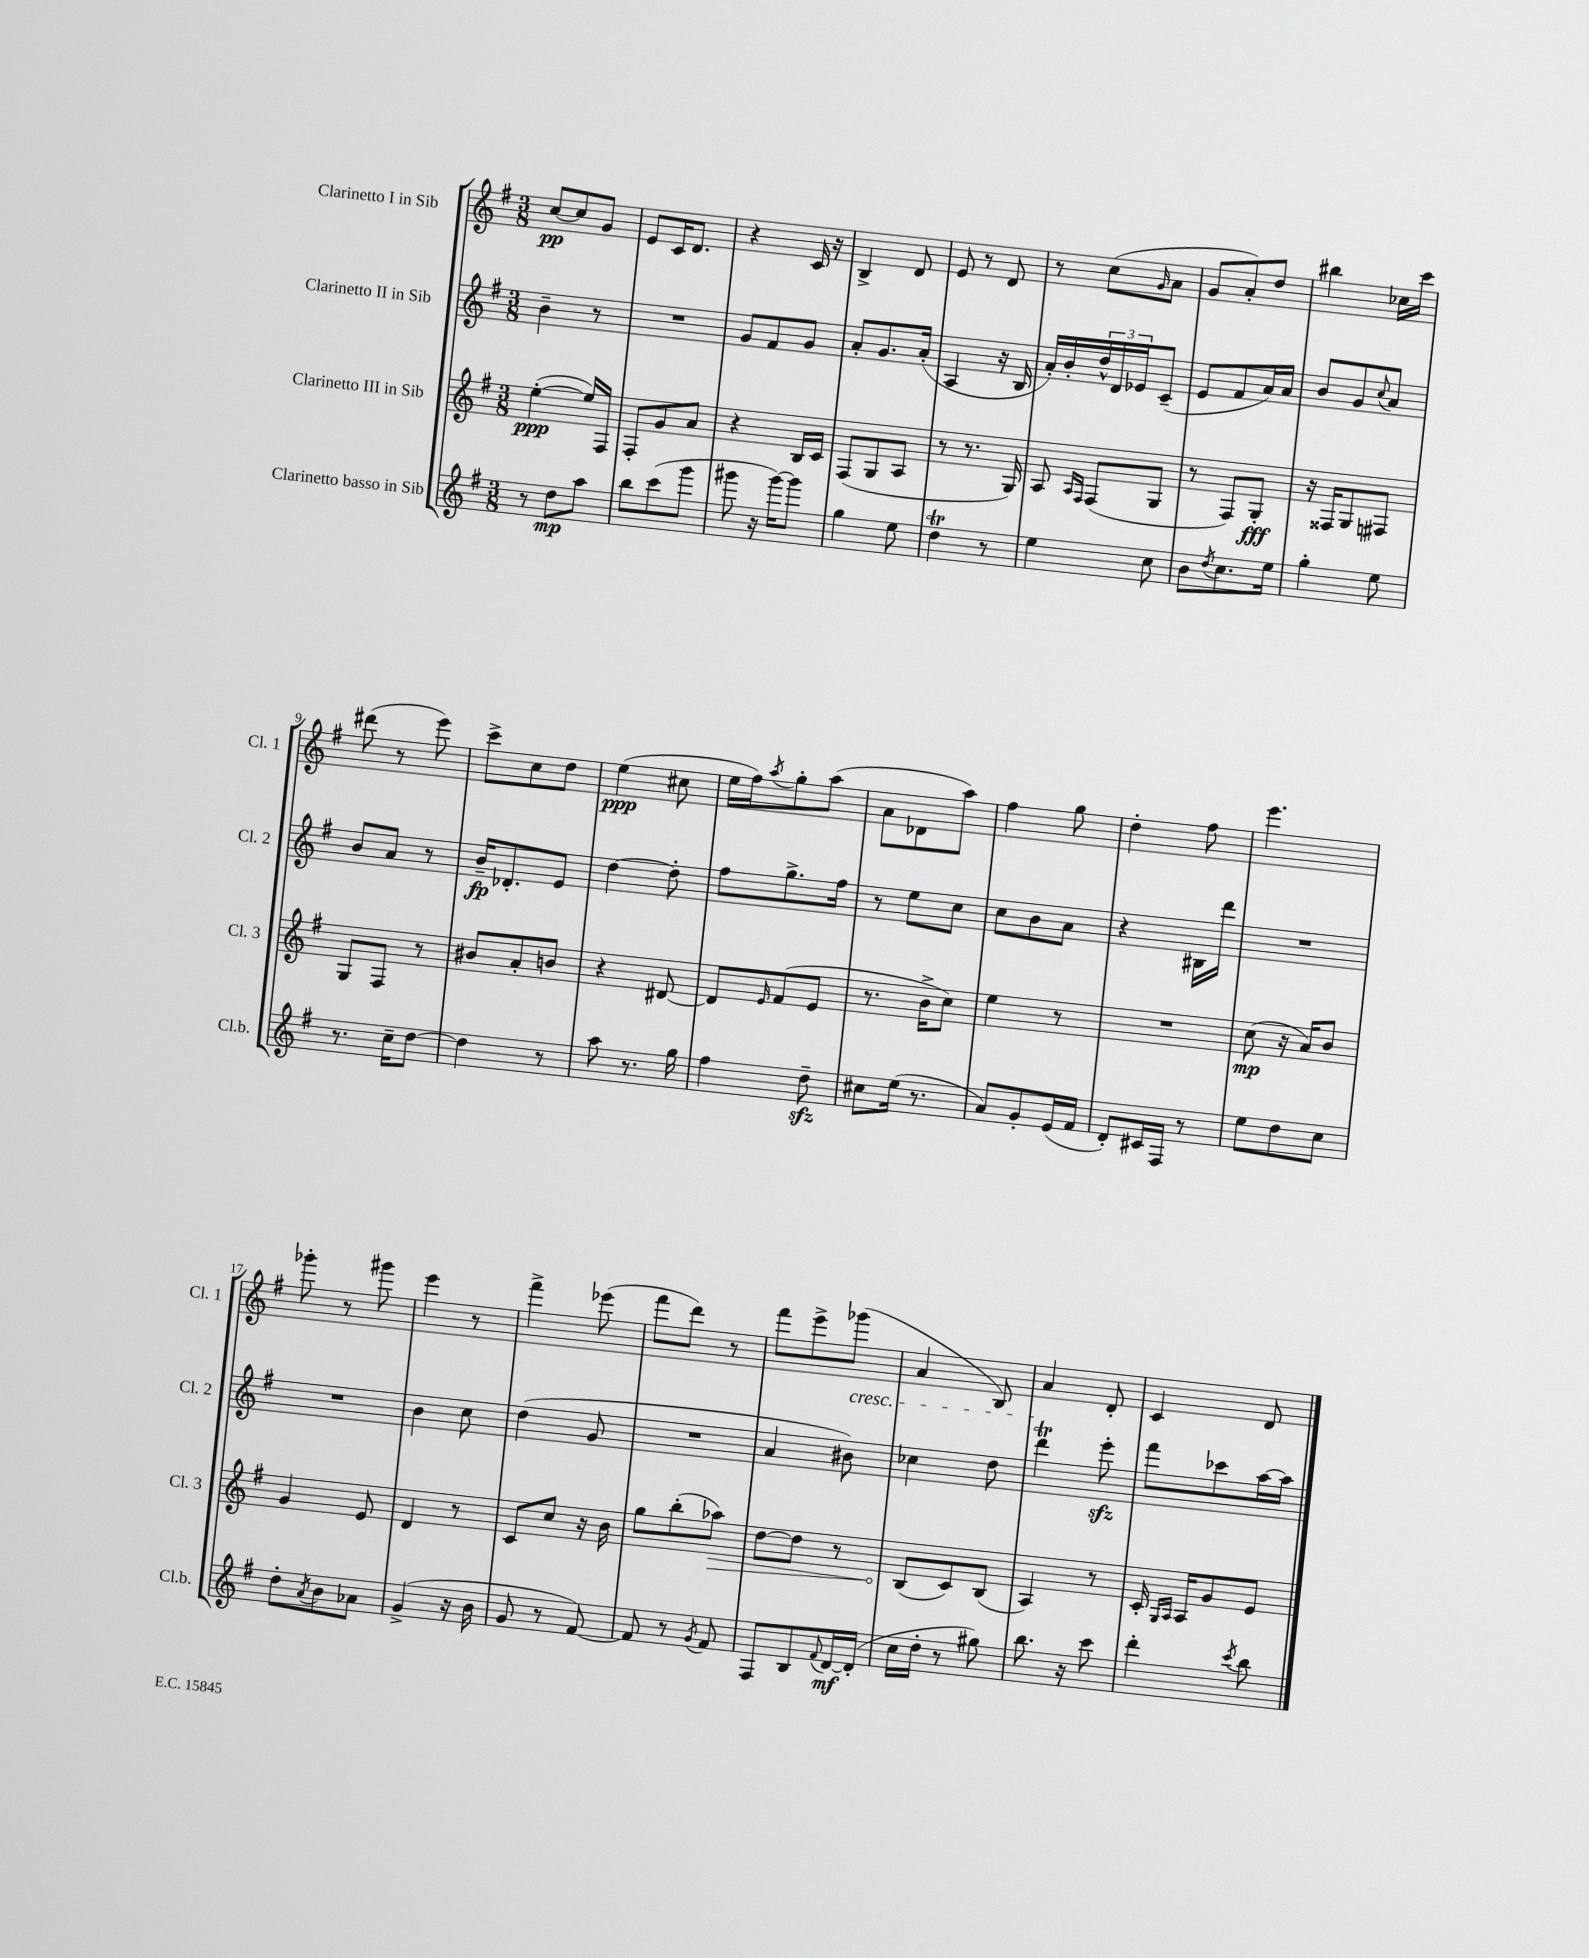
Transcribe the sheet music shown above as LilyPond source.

<<
\new StaffGroup <<
\new Staff = "s0" \with { instrumentName = "Clarinetto I in Sib" shortInstrumentName = "Cl. 1" } {
    \clef treble \key g \major \numericTimeSignature \time 3/8
    c''8~\pp c''8 g'8 |
    e'8 c'16 d'8. |
    r4 c'16 r16 |
    b4-> d'8 |
    e'8 r8 d'8 |
    r8 c''8( \grace { g'16 } a'8 |
    g'8 a'8-.) d''8 |
    bis''4 ces''16 c'''16 |
    dis'''8( r8 e'''8) |
    c'''8-> c''8 d''8 |
    e''4\ppp( cis''8 |
    e''16 fis''16) \acciaccatura { a''8 } g''8-. a''8( |
    a'8 des'8 a''8) |
    fis''4 g''8 |
    d''4-. fis''8 |
    e'''4. |
    ges'''8-. r8 gis'''8 |
    e'''4 r8 |
    fis'''4-> ees'''8( |
    fis'''8 d'''8) r8 |
    fis'''8 e'''8-> ges'''8\cresc( |
    a'4 b8) |
    a'4\! d'8-. |
    c'4 d'8 \bar "|." |
}
\new Staff = "s1" \with { instrumentName = "Clarinetto II in Sib" shortInstrumentName = "Cl. 2" } {
    \clef treble \key g \major \numericTimeSignature \time 3/8
    b'4-- r8 |
    R4. |
    g'8 fis'8 g'8 |
    a'8-. g'8. a'16-.( |
    a4 r16 b16 |
    a'16-.) b'16-. \tuplet 3/2 { d''16-^ d'16 ees'16 } c'8--( |
    e'8 fis'8 a'16) a'16 |
    b'8 g'8 \appoggiatura { c''8 } a'8 |
    b'8 a'8 r8 |
    b'16--\fp des'8.-. e'8 |
    d''4~ d''8-. |
    fis''8 g''8.-> fis''16 |
    r8 e''8 c''8 |
    c''8 b'8 a'8 |
    r4 bis16 d'''16 |
    R4. |
    R4. |
    b'4 c''8 |
    d''4( g'8 |
    R4. |
    a'4 bis'8) |
    ces''4 d''8 |
    d'''4\trill e'''8-.\sfz |
    fis'''8 ces'''8 a''16~ a''16 \bar "|." |
}
\new Staff = "s2" \with { instrumentName = "Clarinetto III in Sib" shortInstrumentName = "Cl. 3" } {
    \clef treble \key g \major \numericTimeSignature \time 3/8
    e''4~-.\ppp( e''16) fis16 |
    fis8-. g'8 a'8 |
    r4 b16 c'16 |
    fis8( g8 a8 |
    r8 r8. g16) |
    a8 \grace { a16 fis16 } fis8( g8 |
    r8 fis8) g8-.\fff |
    r16 fisis16 g8 fis8 |
    g8 fis8 r8 |
    bis'8 a'8-. b'8 |
    r4 dis'8~ |
    dis'8 \grace { e'16 } fis'8( e'8 |
    r8. b'16-> c''8) |
    e''4 r8 |
    R4. |
    c''8\mp( r16 a'16) b'8 |
    g'4 e'8 |
    d'4 r8 |
    c'8 c''8 r16 b'16 |
    g''8 b''8-.( \once \override Hairpin.circled-tip = ##t aes''8\>) |
    d''8~ d''8 r8 |
    b8\!( c'8) b8( |
    a4) r8 |
    c'16-. \grace { g16 a16 } a16 g'8 e'8 \bar "|." |
}
\new Staff = "s3" \with { instrumentName = "Clarinetto basso in Sib" shortInstrumentName = "Cl.b." } {
    \clef treble \key g \major \numericTimeSignature \time 3/8
    r8 d''8\mp a''8 |
    b''8 c'''8( g'''8 |
    gis'''8 r16 gis'''16~) gis'''8 |
    g''4 e''8 |
    d''4\trill r8 |
    e''4 c''8 |
    b'8 \acciaccatura { d''8 } c''8. e''16 |
    g''4-. e''8 |
    r8. c''16-- d''8~ |
    d''4 r8 |
    a''8 r8. g''16 |
    fis''4 d''8--\sfz |
    cis''8 e''16( r8. |
    a'8) g'8-. e'16( fis'16 |
    d'8-.) cis'16 fis16 r8 |
    e''8 d''8 c''8 |
    d''8-. \acciaccatura { a'8 } b'8 aes'8 |
    g'4->( r16 b'16 |
    g'8 r8 fis'8~) |
    fis'8 r8 \acciaccatura { g'8 } fis'8 |
    fis8 b8 \appoggiatura { fis'8 } d'16~\mf d'16-.( |
    c''16 d''16-. r8 gis''8) |
    b''8. r16 c'''8 |
    d'''4-. \acciaccatura { c'''8 } b''8 \bar "|." |
}
>>
>>
